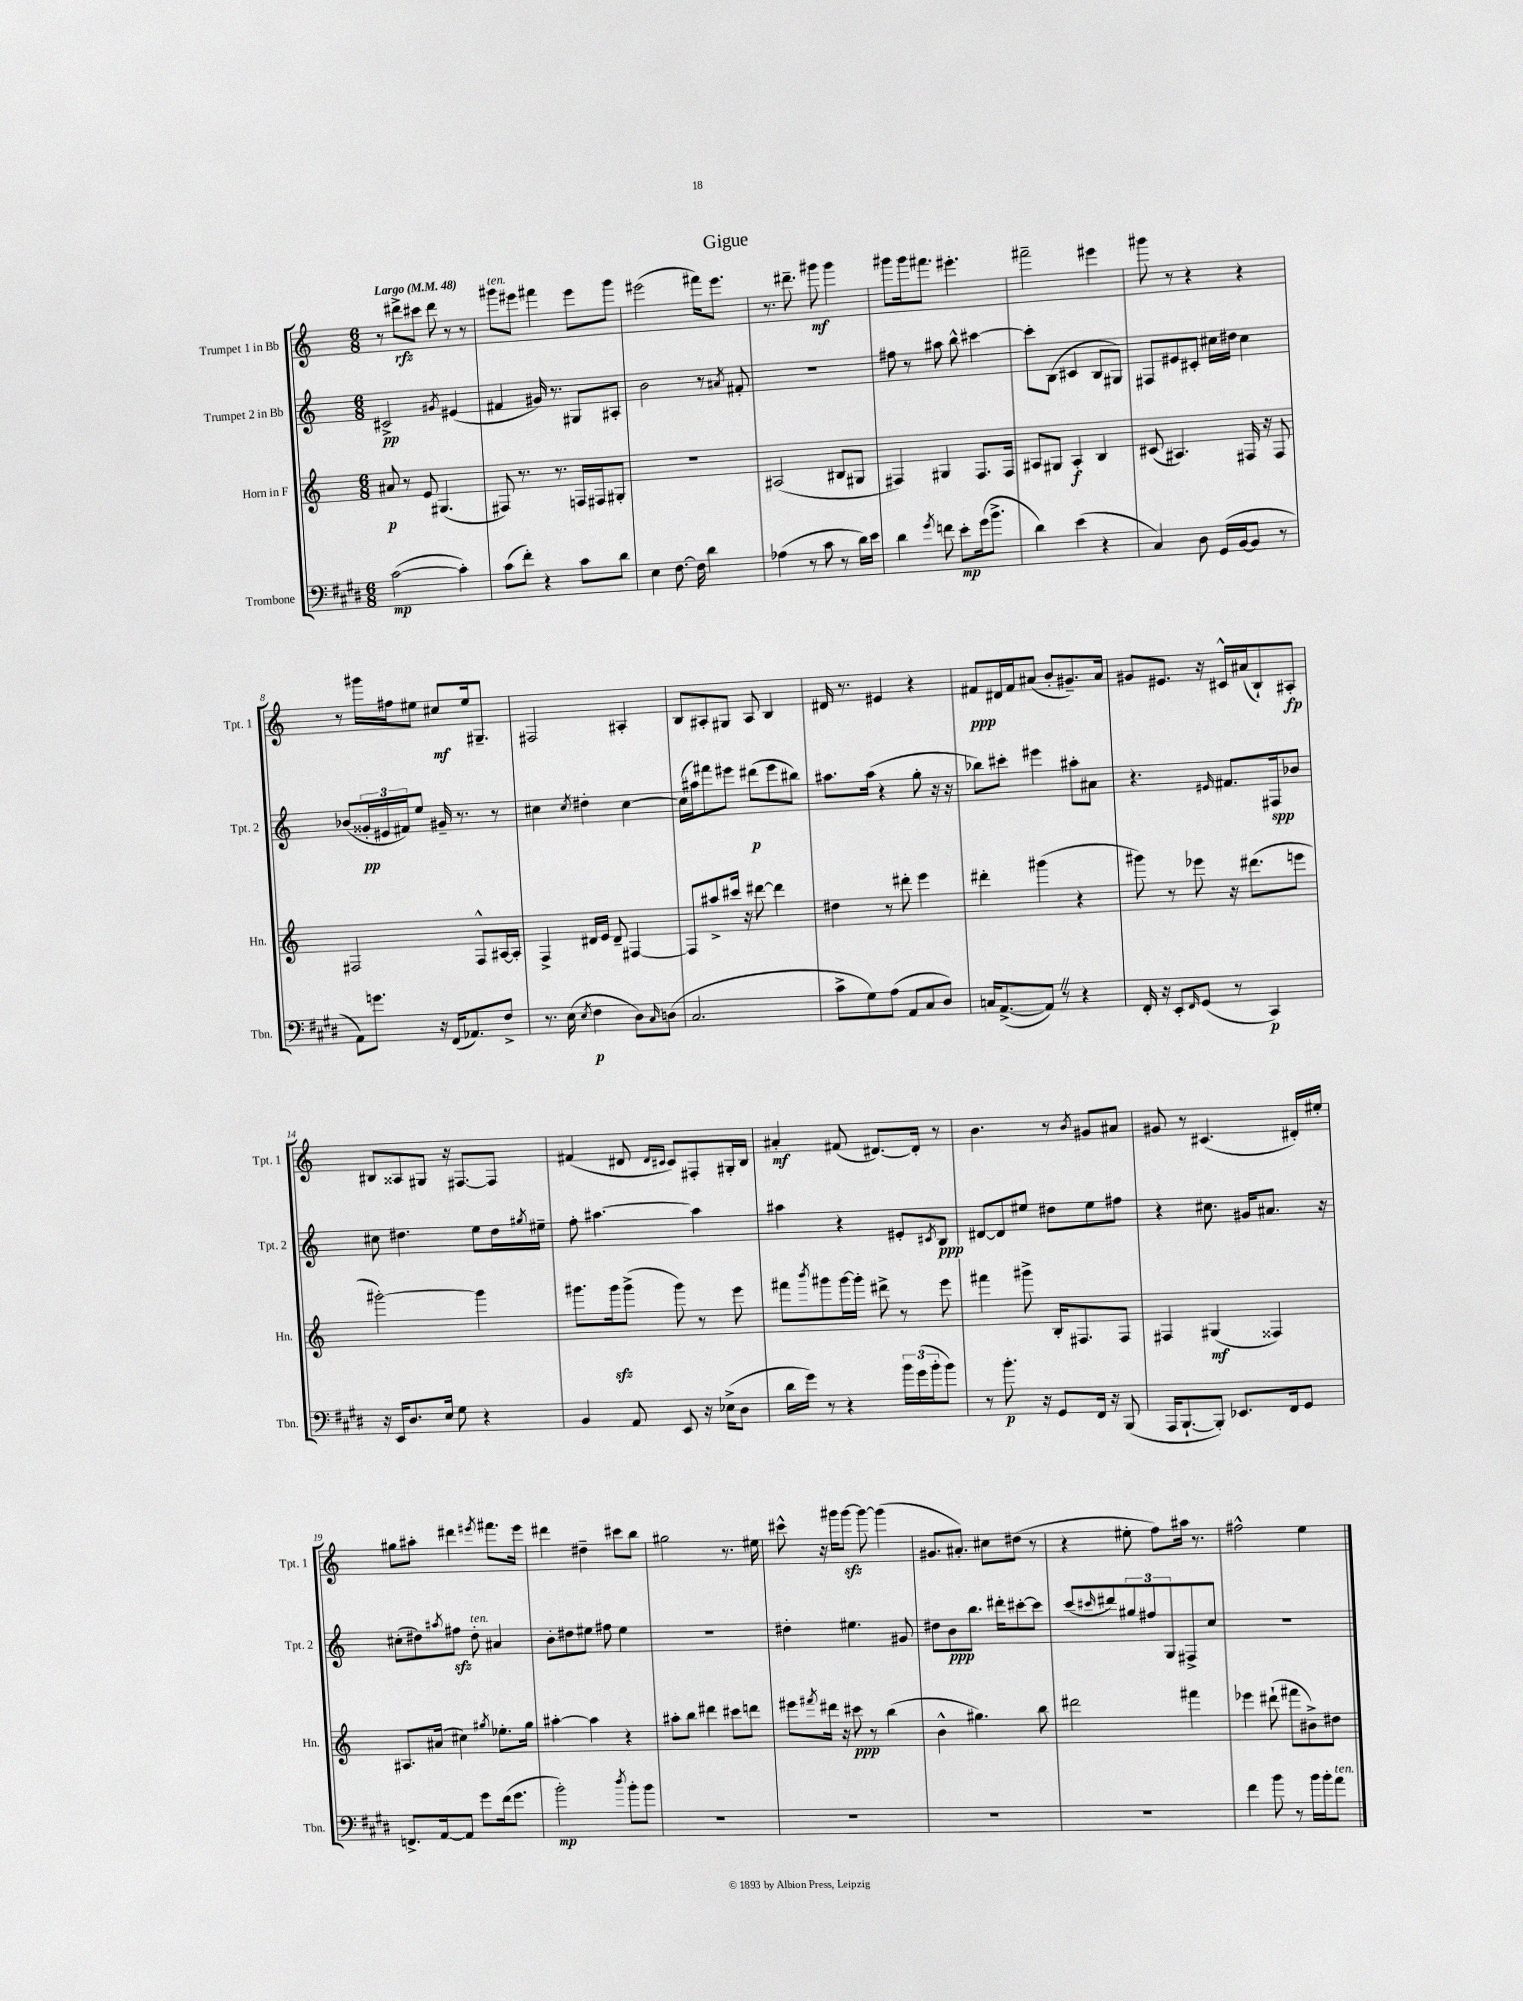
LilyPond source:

\header { title = "Gigue" }
<<
\new StaffGroup <<
\new Staff = "s0" \with { instrumentName = "Trumpet 1 in Bb" shortInstrumentName = "Tpt. 1" } {
    \clef treble \key c \major \numericTimeSignature \time 6/8 \tempo "Largo" 4 = 48
    r8 dis'''8->\rfz cis'''8 dis'''8 r8 r8 |
    gis'''8^\markup { \italic "ten." } eis'''8 fis'''4 eis'''8 gis'''8 |
    eis'''2( fis'''16) eis'''8. |
    r8. dis'''8.-- gis'''8\mf gis'''4 |
    gis'''8 gis'''16 fis'''8. eis'''4.-. |
    fis'''2-- eis'''4 |
    gis'''8 r8 r4 r4 |
    r8 gis'''16 fis''16 eis''8 cis''8\mf eis''16 gis8.-- |
    fis2 ais4-. |
    b8 ais8-. gis8 ais8 b4 |
    dis'16 r8. eis'4 r4 |
    fis'8\ppp dis'16 fis'16 ais'8( b'8-. gis'8.--) ais'16 |
    gis'8 eis'8. r16 cis'16-^ ais'16( b8-!) ais8-.\fp |
    bis8 aisis8 gis8 r16 fis8.~ fis8 |
    fis'4( dis'8 \grace { dis'16 cis'16 } cis'8) fis8-. gis16-. b16 |
    ais'4-.\mf fis'8( dis'8.~) dis'16-. r8 |
    b'4. r8 \acciaccatura { b'8 } gis'8 ais'8 |
    gis'8 r8 cis'4.( dis'16-.) eis''16-. |
    gis''8 ais''8-. dis'''4 \acciaccatura { eis'''8 } fis'''8. eis'''16 |
    dis'''4 dis''4-- cis'''8 b''8 |
    gis''2 r8. eis''16 |
    cis'''8-^ r16 gis'''16 gis'''8~\sfz gis'''8~ gis'''4( |
    gis'8. ais'8.-.) cis''8 dis''8( r8 |
    r4 eis''8-. f''8) ais''16 r8. |
    fis''2-^ e''4 \bar "|." |
}
\new Staff = "s1" \with { instrumentName = "Trumpet 2 in Bb" shortInstrumentName = "Tpt. 2" } {
    \clef treble \key c \major \numericTimeSignature \time 6/8
    cis'2->\pp \acciaccatura { gis'8 } eis'4( |
    fis'4 gis'16) r8. gis8 ais8-. |
    b'2 r8 \acciaccatura { ais'8 } fis'8-. |
    R2. |
    fis''8 r8 ais''8 b''8-^ cis'''4~ |
    cis'''8-. b8( cis'4 b8 gis8) |
    fis8 eis'8 cis'8-. cis''16 dis''16 cis''4 |
    bes'8( \tuplet 3/2 { gisis'16-.\pp eis'16 fis'16) } e''8 gis'16-- r8. r8 |
    cis''4 \acciaccatura { cis''8 } dis''4-. cis''4~ |
    cis''16( ais''16) fis'''8 eis'''8 dis'''8\p( eis'''8 bis''8) |
    ais''8. ais''16( r4 g''8-. r16 r16 |
    bes''8) cis'''8-. eis'''4 ais''8-. ais'8 |
    r4. \grace { eis'16 } fis'8. fis16\spp bes'8 |
    cis''8 dis''4. e''8 dis''16 \acciaccatura { gis''8 } eis''16-- |
    f''8-. ais''4.~ ais''4 |
    ais''4 r4 eis'8-. \acciaccatura { cis'8 } b8\ppp |
    dis'8~ dis'8 eis''8 dis''8 eis''8 fis''8 |
    r4 cis''8. gis'16 ais'8. r16 |
    cis''8-.( dis''8) \acciaccatura { ais''8 } fis''8\sfz dis''8-.^\markup { \italic "ten." } ais'4 |
    b'8-. dis''8 eis''8 fis''8 eis''4 |
    R2. |
    dis''4-. eis''4. gis'8 |
    dis''8 b'8\ppp b''8. dis'''16-. cis'''8~-. cis'''8 |
    c'''8( \grace { cis'''16 } dis'''8) \tuplet 3/2 { gis''8 fis''8 g8 } fis8-> c''8 |
    R2. \bar "|." |
}
\new Staff = "s2" \with { instrumentName = "Horn in F" shortInstrumentName = "Hn." } {
    \clef treble \key c \major \numericTimeSignature \time 6/8
    ais'8\p r8 e'8 gis4.( |
    fis8) r8. r8. f16 fis16 gis8-. |
    R2. |
    ais2( bis8 gis8 |
    fis4) gis4 fis8. fis16 |
    ais8 gis8 ais4-.\f b4 |
    cis'8( ais4.) fis16 r16 fis8 |
    fis2 fis8-^ ais16~ ais16-. |
    f4-> dis'16 e'16 dis'8-- fis4~ |
    fis8 ais''8-> cis'''16 r16 dis'''8~ dis'''4 |
    dis''4 r8 dis'''8-. e'''4 |
    dis'''4-. gis'''4( r4 |
    gis'''8) r8 ees'''8 r16 dis'''8.( e'''8 |
    gis'''2~-.) gis'''4 |
    gis'''8. gis'''16\sfz gis'''8->( gis'''8) r8 e'''8 |
    fis'''8 \acciaccatura { b'''8 } gis'''8 gis'''16~ gis'''16-. dis'''8-> r8 e'''8 |
    fis'''4 gis'''8-> b16-. fis8. fis8 |
    fis4 gis4\mf( fisis4) |
    ais8. ais'16( cis''4) \acciaccatura { gis''8 } ees''8.-. gis''16 |
    ais''4~-. ais''4 r4 |
    ais''8-. b''8 dis'''4 cis'''8 d'''8 |
    eis'''8 \acciaccatura { fis'''8 } dis'''16 r16 cis'''8\ppp r8 b''4( |
    b'4-^ gis''4.) b''8 |
    dis'''2 fis'''4 |
    ees'''4 dis'''8-!( fis'''8 bis'8->) dis''8 \bar "|." |
}
\new Staff = "s3" \with { instrumentName = "Trombone" shortInstrumentName = "Tbn." } {
    \clef bass \key e \major \numericTimeSignature \time 6/8
    cis'2~\mp( cis'4-.) |
    cis'8( fis'8-.) r4 cis'8 dis'8 |
    e4 fis8.~ fis16 dis'4 |
    aes4( r8 cis'8 r8 dis'16) e'16 |
    dis'4 \acciaccatura { gis'8 } f'8 e'8-.\mp gis'16( b'8.-> |
    dis'4) e'4( r4 |
    cis4) dis8 gis,16( b,16~ b,8 r8 |
    a,8) g'8. r16 fis,16( aes,8.) fis8-> |
    r8. e16( \acciaccatura { e8 } fis4\p dis8) \grace { cis16 } d8( |
    cis2. |
    cis'8-> gis8) a8( a,8 cis8 dis8) |
    c16 a,8.~->( a,8) \once \override BreathingSign.text = \markup { \musicglyph "scripts.caesura.straight" } \breathe r8 r4 |
    fis,16-. r16 e,8-. \grace { fis,16 } gis,8( r8 cis,4\p) |
    r16 e,16 dis8. e16 gis8 r4 |
    b,4 a,8 e,8 r16 ees16->( dis8 |
    dis'16 gis'16) r8 r4 \tuplet 3/2 { b'16 gis'16( b'16-. } b'8) |
    r8 b'8.-.\p r16 gis,8 fis,16 r16 b,,8( |
    a,,16 b,,8.~-! b,,8-.) ees,8. fis,16 gis,8 |
    f,8.-> a,16~ a,8 gis'8 fis'16( gis'8. |
    b'2-.\mp) \acciaccatura { dis''8 } b'8-. b'8 |
    R2. |
    R2. |
    R2. |
    R2. |
    fis'4 b'8 r8 b'16 b'16-. a'8^\markup { \italic "ten." } \bar "|." |
}
>>
>>
